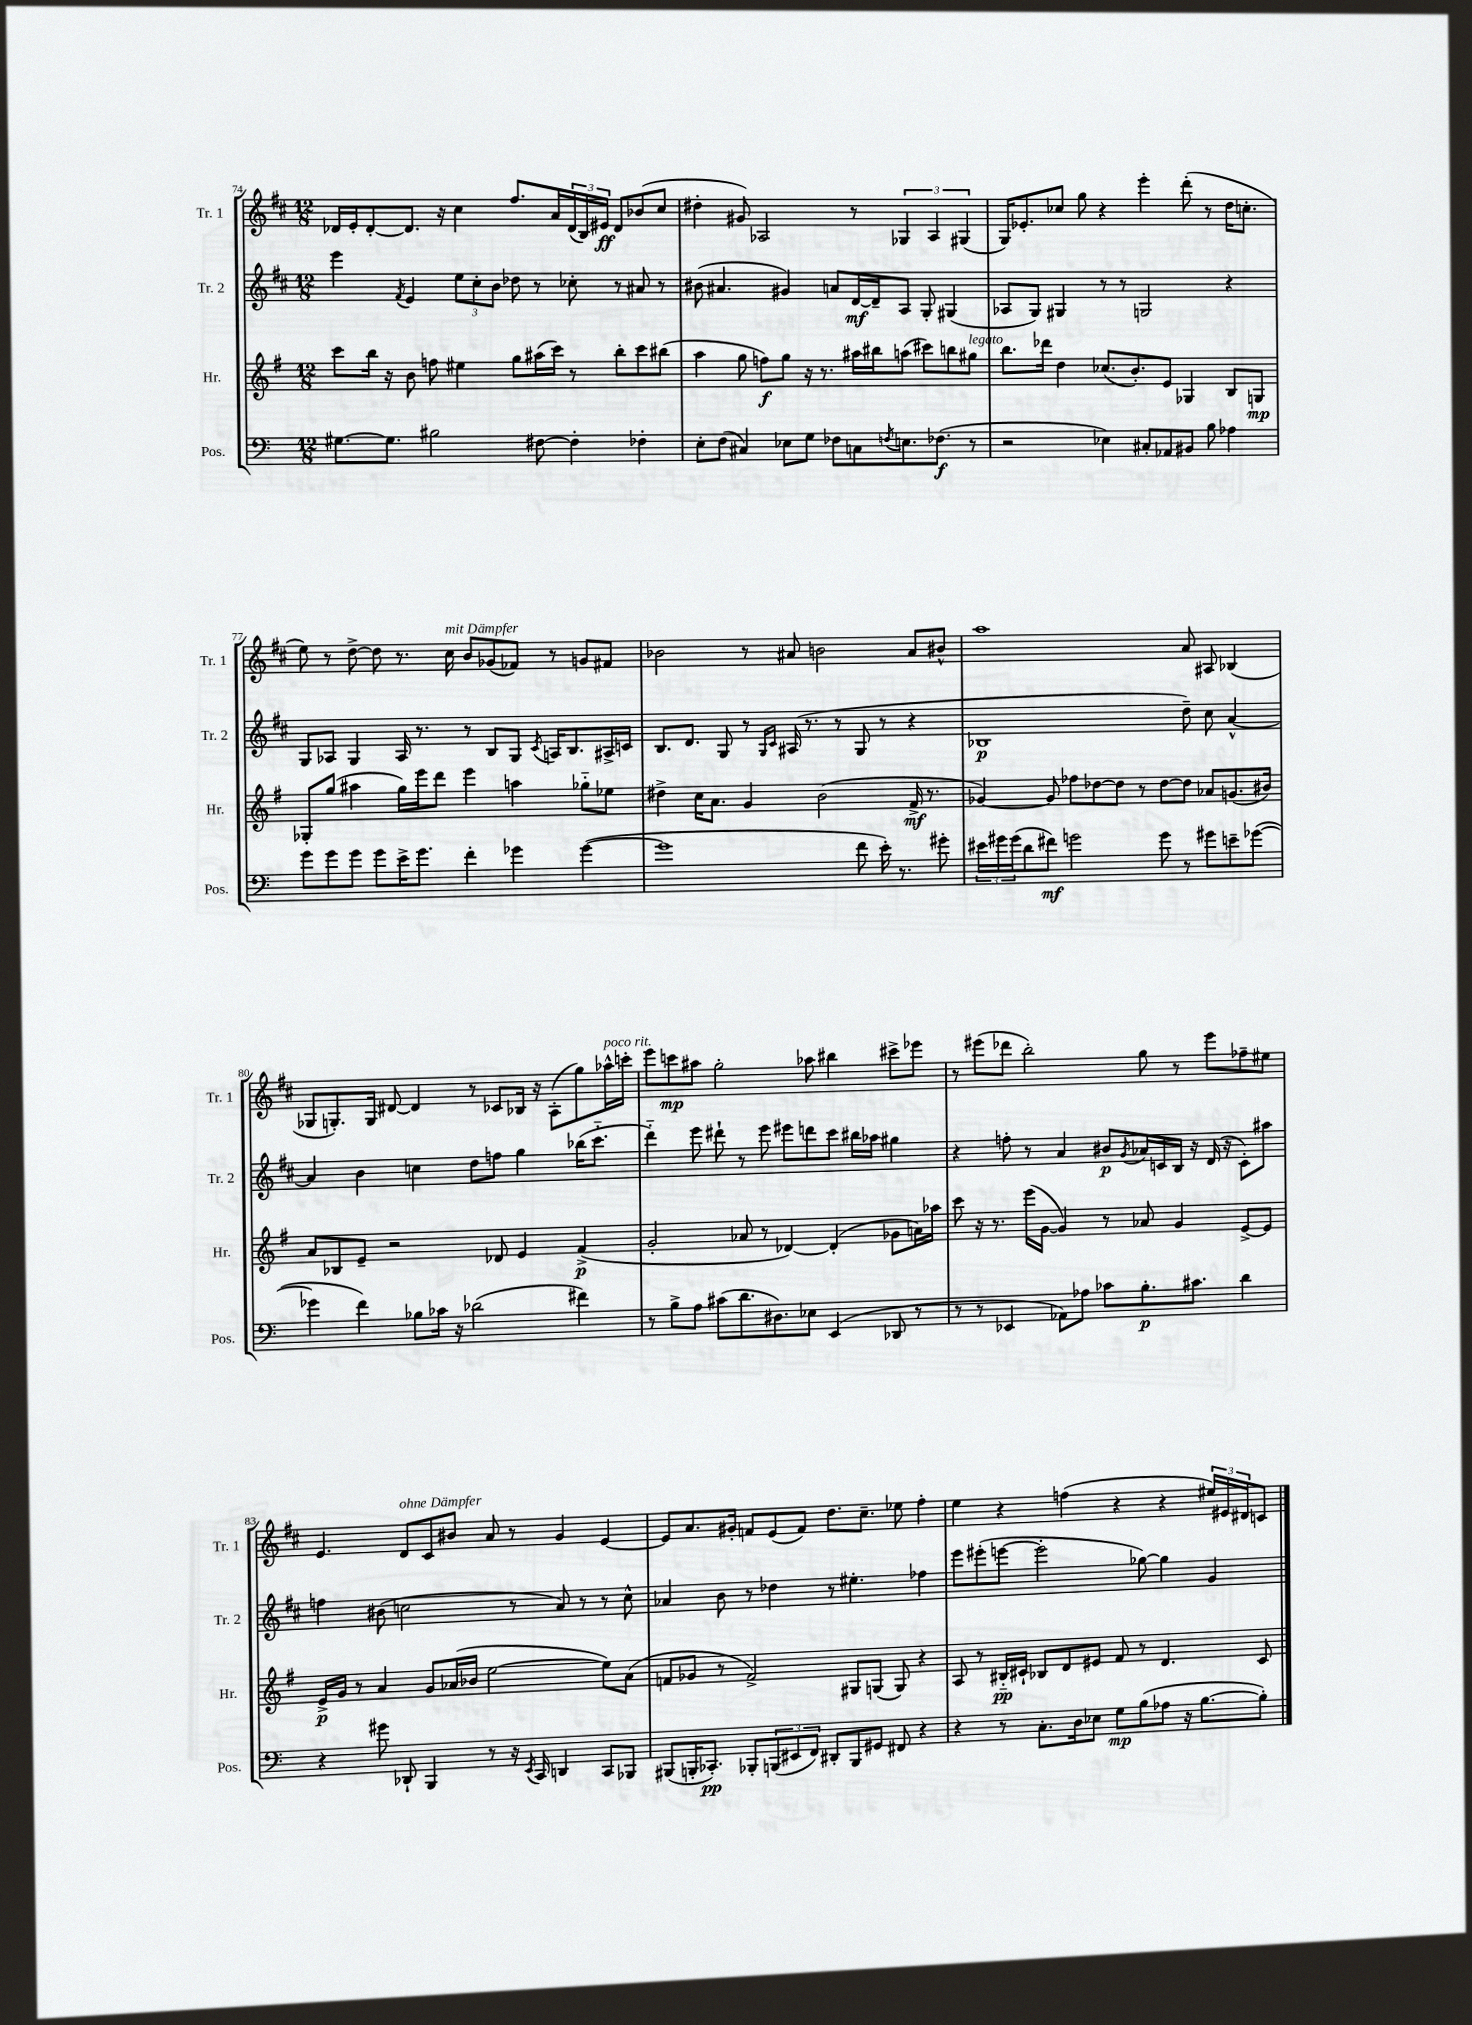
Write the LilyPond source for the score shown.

<<
\new StaffGroup <<
\new Staff = "s0" \with { instrumentName = "Tr. 1" shortInstrumentName = "Tr. 1" } {
    \clef treble \key d \major \numericTimeSignature \time 12/8
    des'16 e'16-. des'8~-. des'8. r16 cis''4 fis''8. a'16 \tuplet 3/2 { des'16( b16) eis'16\ff } des'8 bes'8( cis''8 |
    dis''4-. gis'8) aes2 r8 \tuplet 3/2 { ges4 aes4 gis4( } |
    g16) ees'8.-. ces''8 g''8 r4 e'''4-. d'''8-.( r8 d''16 c''8.-. |
    e''8) r8 d''8~-> d''8 r8. cis''16^\markup { \italic "mit Dämpfer" } b'8 ges'8( fes'8) r8 g'8 fis'8 |
    bes'2 r8 ais'8 b'2 ais'8 bis'8-^ |
    a''1 a'8 ais8 bes4( |
    ges8 g8.-.) g16 dis'8~ dis'4 r8 ces'8 bes16 r16 a8-.( g''8) aes''16-^^\markup { \italic "poco rit." } c'''16-. |
    e'''8 c'''8\mp ais''8 g''2-. aes''8 bis''4 cis'''8-> ees'''8 |
    r8 eis'''8( des'''8 b''2-.) g''8 r8 eis'''8 fes''8-- eis''8 |
    e'4. d'8^\markup { \italic "ohne Dämpfer" } cis'8 bis'8 a'8 r8 g'4 e'4~ |
    e'8 a'8. gis'16-. f'8 e'8( f'8) d''8. cis''8.-- ees''8 fis''4-. |
    e''4 r4 f''4( r4 r4 \tuplet 3/2 { eis''16) eis'16 dis'16 } c'8 \bar "|." |
}
\new Staff = "s1" \with { instrumentName = "Tr. 2" shortInstrumentName = "Tr. 2" } {
    \clef treble \key d \major \numericTimeSignature \time 12/8
    e'''4 \acciaccatura { fis'8 } e'4 \tuplet 3/2 { e''8 cis''8-. b'8 } des''8 r8 ces''8-. r8 ais'8 r8 |
    bis'8( ais'4. gis'4) a'8 d'16~\mf d'16-- a8 g8-. gis4( |
    aes8 g8) gis4 r8 r8 g2 r4 |
    g8 aes8 g4 aes16 r8. r8 b8 g8 \acciaccatura { cis'8 } a16 b8. ais16-> c'16 |
    b8. d'8. g8 r8 \grace { g16 cis'16 } ais16( r8. r8 g8 r8 r4 |
    bes1\p d''8--) cis''8 a'4~-^ |
    a'4 b'4 c''4 d''8 f''8 g''4 bes''16( cis'''8.-_ |
    d'''4-_) e'''8 dis'''8-! r8 e'''8 eis'''8 d'''8 cis'''8 bis''16 aes''16 gis''4 |
    r4 f''8-. r8 a'4 bis'8\p \acciaccatura { g'8 } aes'16 c'16 b16 r16 d'16( r16 c'8-.) ais''8 |
    f''4 bis'8( c''2 r8 a'8) r8 r8 c''8-^ |
    aes'4 b'8 r8 des''4 r8 eis''4.-. fes''4 |
    e'''8 eis'''8-.( e'''8~ e'''2-. ges''8~) ges''4 g'4 \bar "|." |
}
\new Staff = "s2" \with { instrumentName = "Hr." shortInstrumentName = "Hr." } {
    \clef treble \key g \major \numericTimeSignature \time 12/8
    c'''8 b''16 r16 b'8 f''8 eis''4 g''8 ais''16( c'''16) r8 b''8-. c'''8 bis''8( |
    a''4 g''8 f''8\f) g''8 r16 r8. ais''16 bis''16 a''8( cis'''8) b''8 gis''8^\markup { \italic "legato" } |
    b''8. des'''16 d''4 ces''8.( b'8.-.) e'8 ges4 b8 g8\mp |
    ges8-. g''8( ais''4 g''16) e'''16 d'''8 e'''4 a''4 ges''8-_ ees''8 |
    dis''4-> c''16 a'8. g'4 b'2( fis'16->\mf r8. |
    ges'4~) ges'8 fes''8 des''8~ des''8 r8 des''8~ des''8 aes'8 g'8.( bis'16) |
    a'8 bes8 e'8-- r2 des'8 e'4 fis'4->\p( |
    g'2-. aes'8 r8 des'4~) des'4-.( ges'8 a'16) aes''16 |
    c'''8 r16 r8. e'''16( g'16~ g'4) r8 aes'8 g'4 e'8~-> e'8 |
    e'16->\p g'16 r8 a'4 g'8 aes'16( bes'16 e''2~ e''8) aes'8( |
    f'8 ges'8 r8 f'2->) gis8 g8( g8) r4 |
    a8 r8 bis16-_\pp cis'16-! bes8 d'8 eis'8 fis'8 r8 d'4. cis'8 \bar "|." |
}
\new Staff = "s3" \with { instrumentName = "Pos." shortInstrumentName = "Pos." } {
    \clef bass \key c \major \numericTimeSignature \time 12/8
    gis8.~ gis8. bis2 fis8~ fis4-. fes4-. |
    e8-. f8( cis4) ees8 g8 fes8 c8 \acciaccatura { f8 } e8. fes8.\f( r8 |
    r2 ees4) cis8-. aes,8 bis,8 b8 aes4 |
    g'8 g'8 g'8 g'8 e'16-> g'8. f'4-. ges'4 ges'4~( |
    ges'1 f'8 e'16-.) r8. gis'8-. |
    \tuplet 3/2 { eis'16 gis'16 gis'16( } d'8 fis'8\mf) g'2 g'8 r8 gis'8 e'8-- ges'8~( |
    ges'4 f'4) bes8 ces'16 r16 des'2( fis'4) |
    r8 b8-> a8 cis'8( d'8. dis8.) ees8 e,4( des,8 r8 |
    r8 r8 ees,4 aes,8) aes8 ces'8 b8.-.\p cis'8. d'4 |
    r4 gis'8 des,8-! b,,4 r8 r16 \acciaccatura { e,8 } c,16 d,4 c,8 bes,,8 |
    bis,,8( b,,16-. ces,8.-.\pp) bes,,8-. \tuplet 3/2 { b,,8( eis,8 f,8) } dis,8-. b,,8 gis,8 fis,8 r4 |
    r4 r8 c8.-. d16 ees8 g8\mp b8( aes8 r16 b8.~ b8-.) \bar "|." |
}
>>
>>
\layout { \context { \Score currentBarNumber = #74 } }
